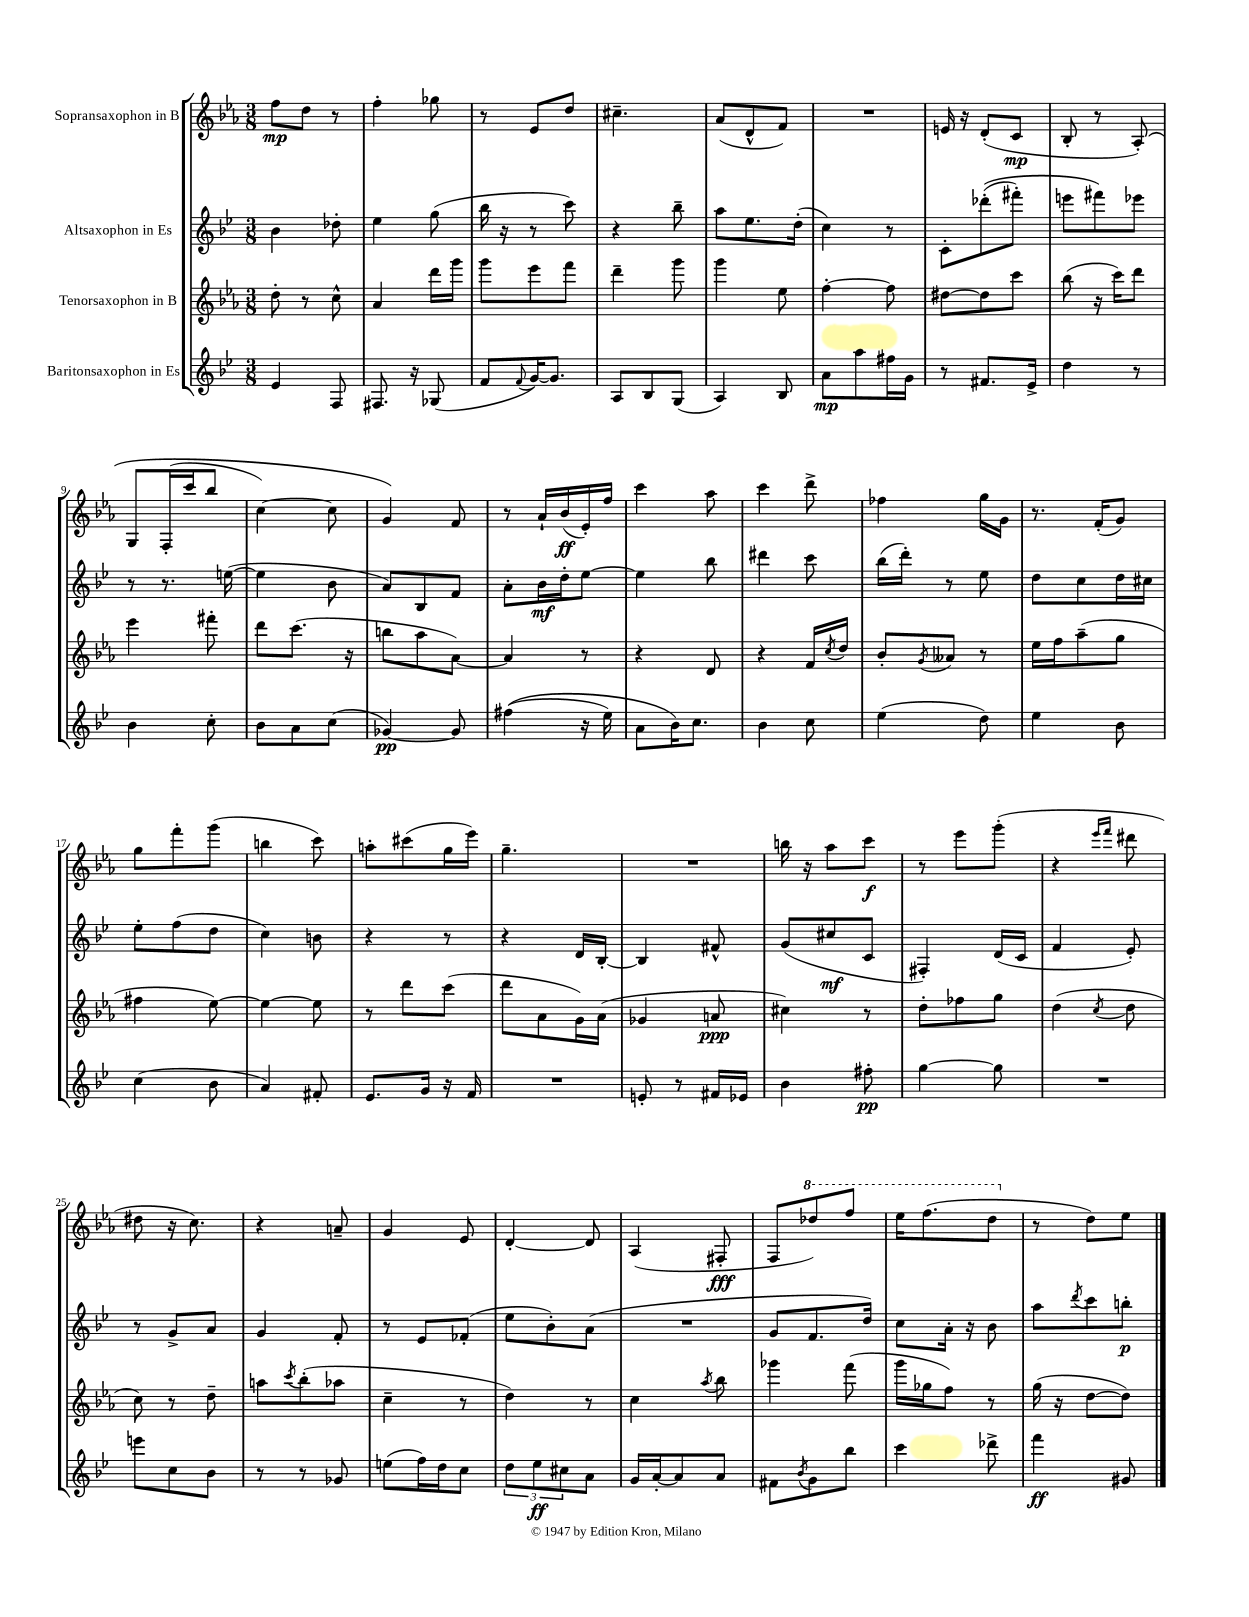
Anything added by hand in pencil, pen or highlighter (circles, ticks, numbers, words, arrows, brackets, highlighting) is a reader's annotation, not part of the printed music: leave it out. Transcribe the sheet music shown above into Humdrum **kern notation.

**kern	**dynam	**kern	**dynam	**kern	**dynam	**kern	**dynam
*part4	*part4	*part3	*part3	*part2	*part2	*part1	*part1
*staff4	*staff4	*staff3	*staff3	*staff2	*staff2	*staff1	*staff1
*I"Baritonsaxophon in Es	*	*I"Tenorsaxophon in B	*	*I"Altsaxophon in Es	*	*I"Sopransaxophon in B	*
*clefG2	*	*clefG2	*	*clefG2	*	*clefG2	*
*k[b-e-]	*	*k[b-e-a-]	*	*k[b-e-]	*	*k[b-e-a-]	*
*M3/8	*	*M3/8	*	*M3/8	*	*M3/8	*
=1	=1	=1	=1	=1	=1	=1	=1
4e-/	.	8dd'\	.	4b-\	.	8ff\L	mp
.	.	8r	.	.	.	8dd\J	.
8F/	.	8cc^^\	.	8dd-X'\	.	8r	.
=2	=2	=2	=2	=2	=2	=2	=2
8.F#X/	.	4a-/	.	4ee-\	.	4ff'\	.
16r	.	.	.	.	.	.	.
(8G-X/	.	16ddd\LL	.	(8gg\	.	8gg-X\	.
.	.	16ggg\JJ	.	.	.	.	.
=3	=3	=3	=3	=3	=3	=3	=3
8f/L	.	8ggg\L	.	16bb-\	.	8r	.
.	.	.	.	16r	.	.	.
8qqf/	.	.	.	.	.	.	.
[16g/K)	.	8eee-\	.	8r	.	8e-/L	.
8.g/J]	.	.	.	.	.	.	.
.	.	8fff\J	.	8ccc\)	.	8dd/J	.
=4	=4	=4	=4	=4	=4	=4	=4
8A/L	.	4ddd~\	.	4r	.	4.cc#X~\	.
8B-/	.	.	.	.	.	.	.
(8G/J	.	8ggg\	.	8bb-~\	.	.	.
=5	=5	=5	=5	=5	=5	=5	=5
4A/)	.	4ggg\	.	8aa\L	.	(8a-/L	.
.	.	.	.	8.ee-\	.	8d^^/	.
8B-/	.	8ee-\	.	.	.	8f/J)	.
.	.	.	.	(16dd'\Jk	.	.	.
=6	=6	=6	=6	=6	=6	=6	=6
8a\L	mp	[4ff'\	.	4cc\)	.	4.r	.
8aa\	.	.	.	.	.	.	.
16ff#X\L	.	8ff\]	.	8r	.	.	.
16g\JJ	.	.	.	.	.	.	.
=7	=7	=7	=7	=7	=7	=7	=7
8r	.	[8dd#X\L	.	8c'\L	.	16en/	.
.	.	.	.	.	.	16r	.
8.f#X/L	.	8dd#\]	.	((8ddd-X'\	.	(8d'/L	.
.	.	8ccc\J	.	8fff#X'\J)	.	8c/J	mp
16e-^/Jk	.	.	.	.	.	.	.
=8	=8	=8	=8	=8	=8	=8	=8
4dd\	.	(8bb-\	.	8eeen\L	.	8B-'/	.
.	.	16r	.	8fff#X\)	.	8r	.
.	.	16ccc\KL)	.	.	.	.	.
8r	.	8ddd\J	.	8eee-X\J	.	(8A-'/)	.
!!LO:LB:g=z
=9	=9	=9	=9	=9	=9	=9	=9
4b-\	.	4eee-\	.	8r	.	8G/L	.
.	.	.	.	8.r	.	(16F'/L	.
.	.	.	.	.	.	16ccc/J	.
8cc'\	.	8fff#X'\	.	.	.	8bb-/J	.
.	.	.	.	([16een\	.	.	.
=10	=10	=10	=10	=10	=10	=10	=10
8b-\L	.	8ddd\L	.	4ee\]	.	[4cc\)	.
8a\	.	(8.ccc\J	.	.	.	.	.
(8cc\J	.	.	.	8b-\	.	8cc\]	.
.	.	16r	.	.	.	.	.
=11	=11	=11	=11	=11	=11	=11	=11
[4g-X/)	pp	8bbn\L	.	8a/L)	.	4g/)	.
.	.	8aa-\	.	8B-/	.	.	.
8g-/]	.	[8a-\J)	.	8f/J	.	8f/	.
=12	=12	=12	=12	=12	=12	=12	=12
((4ff#X\	.	4a-/]	.	8a'\L	.	8r	.
.	.	.	.	16b-\L	mf	16a-`/LL	.
.	.	.	.	16dd'\J	.	(16b-/	ff
16r	.	8r	.	[8ee-\J	.	16e-'/)	.
16ee-\)	.	.	.	.	.	16ff/JJ	.
=13	=13	=13	=13	=13	=13	=13	=13
8a\L	.	4r	.	4ee-\]	.	4ccc\	.
16b-\K)	.	.	.	.	.	.	.
8.cc\J	.	.	.	.	.	.	.
.	.	8d/	.	8bb-\	.	8aa-\	.
=14	=14	=14	=14	=14	=14	=14	=14
4b-\	.	4r	.	4ddd#X\	.	4ccc\	.
8cc\	.	16f/LL	.	8ccc\	.	8ddd^\	.
.	.	8qcc/	.	.	.	.	.
.	.	16dd/JJ	.	.	.	.	.
=15	=15	=15	=15	=15	=15	=15	=15
(4ee-\	.	8b-'/L	.	(16bb-\LL	.	4ff-X\	.
.	.	.	.	16ddd'\JJ)	.	.	.
.	.	8qg/	.	.	.	.	.
.	.	8a--X/J	.	8r	.	.	.
8dd\)	.	8r	.	8ee-\	.	16gg\LL	.
.	.	.	.	.	.	16g\JJ	.
=16	=16	=16	=16	=16	=16	=16	=16
4ee-\	.	16ee-\LL	.	8dd\L	.	8.r	.
.	.	16ff\J	.	.	.	.	.
.	.	(8aa-~\	.	8cc\	.	.	.
.	.	.	.	.	.	(16f'/KL	.
8b-\	.	8gg\J	.	16dd\L	.	8g/J)	.
.	.	.	.	16cc#X\JJ	.	.	.
!!LO:LB:g=z
=17	=17	=17	=17	=17	=17	=17	=17
(4cc\	.	4ff#X\	.	8ee-'\L	.	8gg\L	.
.	.	.	.	(8ff\	.	8fff'\	.
8b-\	.	[8ee-\)	.	8dd\J	.	(8ggg\J	.
=18	=18	=18	=18	=18	=18	=18	=18
4a/)	.	4ee-\_	.	4cc\)	.	4bbn\	.
8f#X'/	.	8ee-\]	.	8bn\	.	8ccc\)	.
=19	=19	=19	=19	=19	=19	=19	=19
8.e-/L	.	8r	.	4r	.	8aan'\L	.
.	.	8ddd\L	.	.	.	(8ccc#X\	.
16g/Jk	.	.	.	.	.	.	.
16r	.	(8ccc\J	.	8r	.	16gg\L	.
16f/	.	.	.	.	.	16eee-\JJ)	.
=20	=20	=20	=20	=20	=20	=20	=20
4.r	.	8ddd\L	.	4r	.	4.gg~\	.
.	.	8a-\	.	.	.	.	.
.	.	16g\L)	.	16d/LL	.	.	.
.	.	(16a-\JJ	.	[16B-'/JJ	.	.	.
=21	=21	=21	=21	=21	=21	=21	=21
8en'/	.	4g-X/	.	4B-/]	.	4.r	.
8r	.	.	.	.	.	.	.
16f#X/LL	.	8an/	ppp	8f#X^^/	.	.	.
16e-X/JJ	.	.	.	.	.	.	.
=22	=22	=22	=22	=22	=22	=22	=22
4b-\	.	4cc#X\)	.	(8g/L	.	16bbn\	.
.	.	.	.	.	.	16r	.
.	.	.	.	8cc#X/	mf	8aa-\L	.
8ff#X'\	pp	8r	.	8c/J	.	8ccc\J	f
=23	=23	=23	=23	=23	=23	=23	=23
[4gg\	.	8dd'\L	.	4F#X'/)	.	8r	.
.	.	8ff-X\	.	.	.	8eee-\L	.
8gg\]	.	8gg\J	.	(16d/LL	.	(8ggg'\J	.
.	.	.	.	16c/JJ	.	.	.
=24	=24	=24	=24	=24	=24	=24	=24
4.r	.	(4dd\	.	4f/	.	4r	.
.	.	.	.	.	.	16qqeee-/LL	.
.	.	8qcc/	.	.	.	16qqfff/JJ	.
.	.	8dd\	.	8e-'/)	.	8ddd#X\	.
!!LO:LB:g=z
=25	=25	=25	=25	=25	=25	=25	=25
8eeen\L	.	8cc\)	.	8r	.	8dd#X\	.
8cc\	.	8r	.	8g^/L	.	16r	.
.	.	.	.	.	.	8.cc\)	.
8b-\J	.	8dd~\	.	8a/J	.	.	.
=26	=26	=26	=26	=26	=26	=26	=26
8r	.	8aan\L	.	4g/	.	4r	.
.	.	8qccc/	.	.	.	.	.
8r	.	(8bb-'\	.	.	.	.	.
8g-X/	.	8aa-X\J	.	8f'/	.	8an~/	.
=27	=27	=27	=27	=27	=27	=27	=27
(8een\L	.	4cc~\	.	8r	.	4g/	.
16ff\L)	.	.	.	8e-/L	.	.	.
16dd\J	.	.	.	.	.	.	.
8cc\J	.	8r	.	(8f-X'/J	.	8e-/	.
=28	=28	=28	=28	=28	=28	=28	=28
12dd\L	.	4dd\)	.	8ee-\L	.	[4d'/	.
12ee-\	ff	.	.	.	.	.	.
.	.	.	.	8b-'\)	.	.	.
12cc#X\	.	.	.	.	.	.	.
8a\J	.	8r	.	(8a\J	.	8d/]	.
=29	=29	=29	=29	=29	=29	=29	=29
16g/LL	.	4cc\	.	4.r	.	(4A-/	.
[16a'/J	.	.	.	.	.	.	.
8a/]	.	.	.	.	.	.	.
.	.	8qaa-/	.	.	.	.	.
8a/J	.	8bb-\	.	.	.	8F#X'/	fff
=30	=30	=30	=30	=30	=30	=30	=30
8f#X\L	.	4ggg-X\	.	8g/L	.	8F/L	.
8qb-/	.	.	.	.	.	.	.
*	*	*	*	*	*	*8va	*
8g\	.	.	.	8.f/	.	8ddd-X/)	.
8bb-\J	.	(8fff\	.	.	.	8fff/J	.
.	.	.	.	16dd/Jk)	.	.	.
=31	=31	=31	=31	=31	=31	=31	=31
4ccc\	.	16ggg\LL	.	8cc\L	.	16eee-\KL	.
.	.	16gg-X\J	.	.	.	(8.fff\	.
.	.	8ff\J)	.	16a'\Jk	.	.	.
.	.	.	.	16r	.	.	.
8ddd-X^\	.	8r	.	8b-\	.	8ddd\J	.
=32	=32	=32	=32	=32	=32	=32	=32
*	*	*	*	*	*	*X8va	*
4fff\	ff	(16gg\	.	8aa\L	.	8r	.
.	.	16r	.	.	.	.	.
.	.	.	.	8qddd/	.	.	.
.	.	[8dd\L	.	8ccc\	.	8dd\L)	.
8g#X/	.	8dd\J])	.	8bbn'\J	p	8ee-\J	.
==	==	==	==	==	==	==	==
*-	*-	*-	*-	*-	*-	*-	*-
